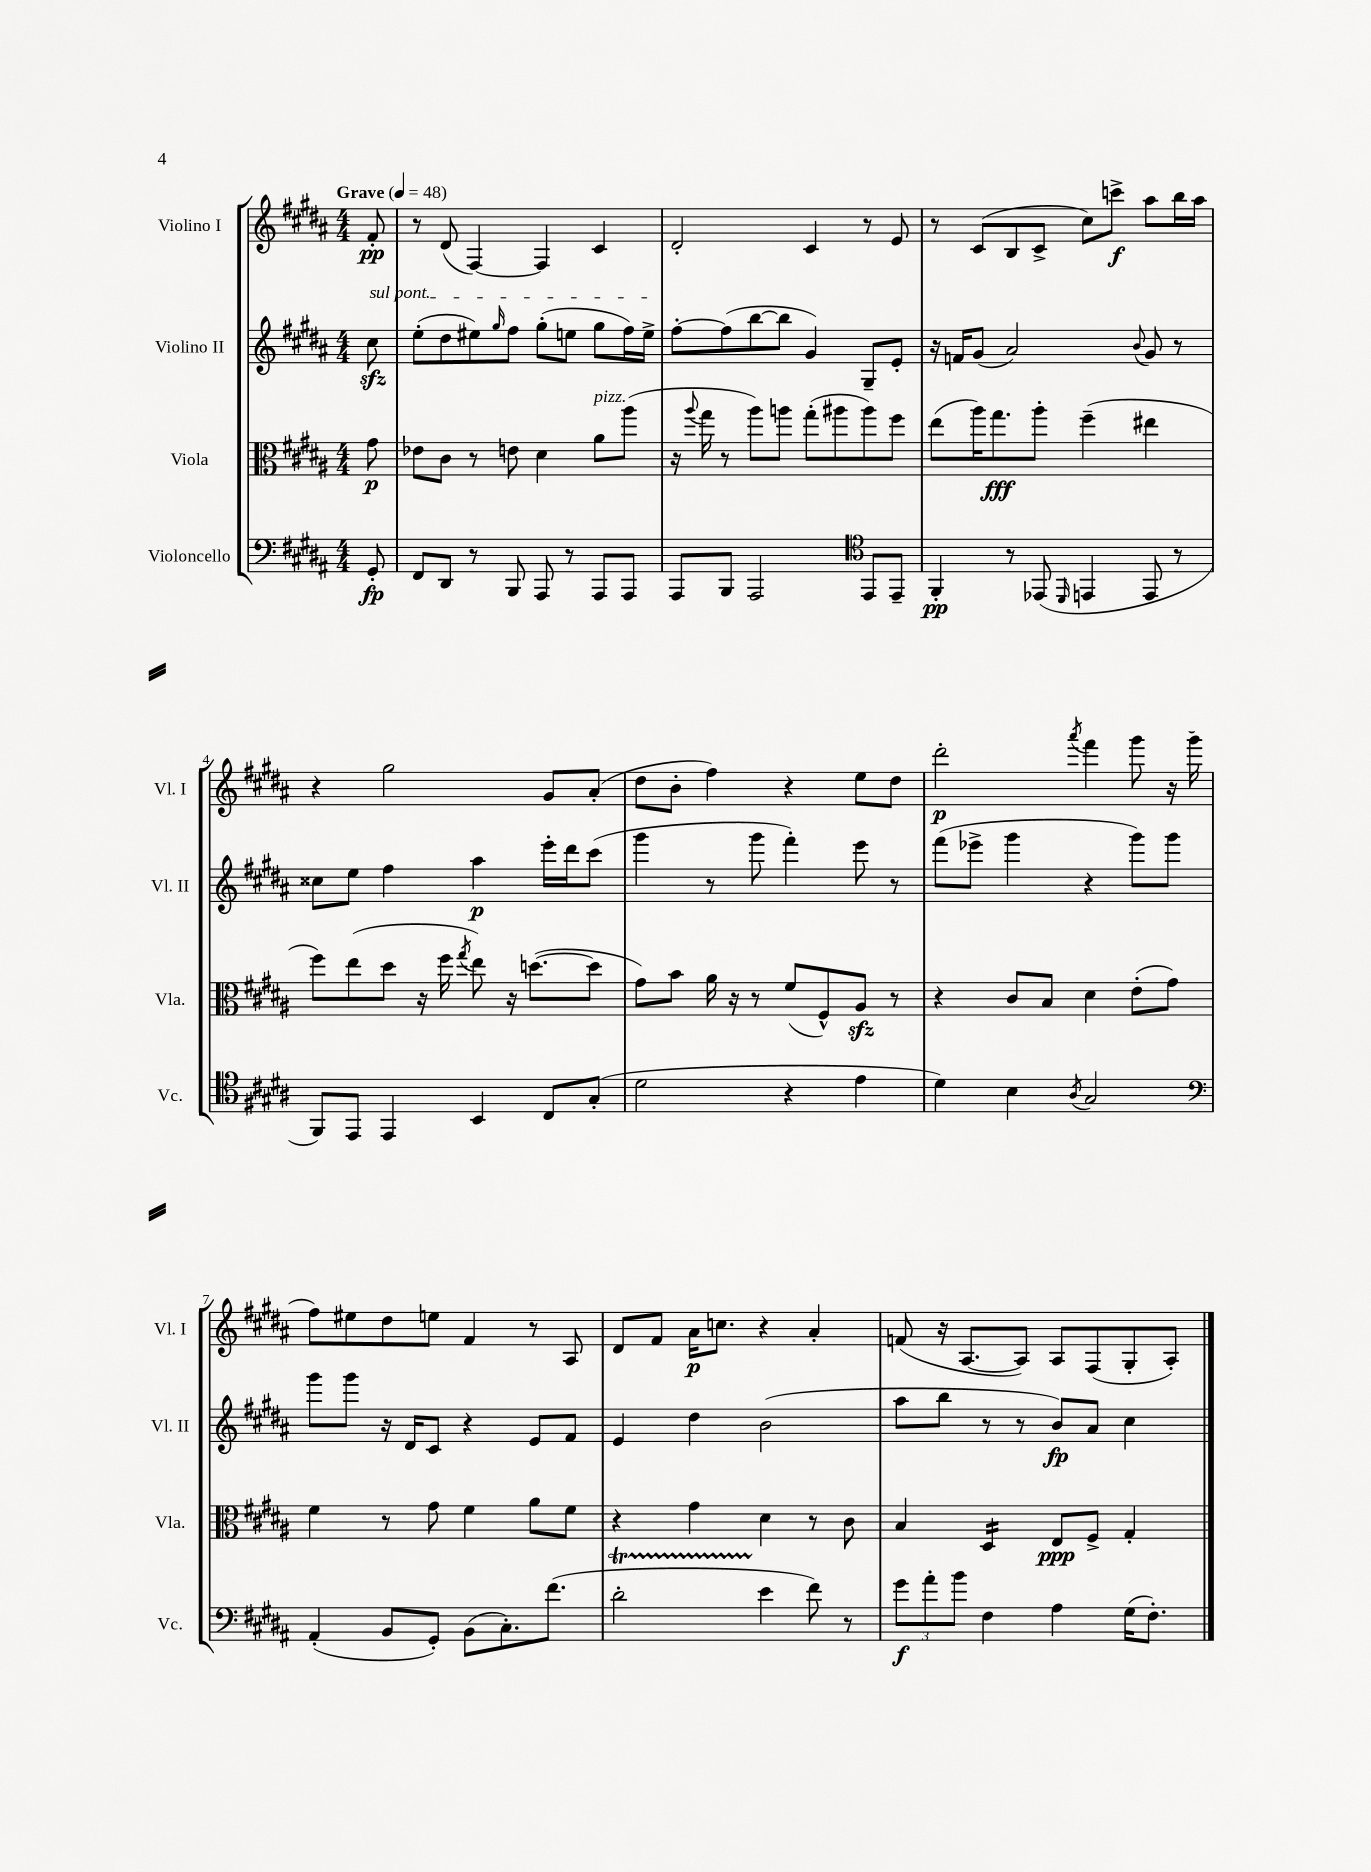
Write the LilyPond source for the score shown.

<<
\new StaffGroup <<
\new Staff = "s0" \with { instrumentName = "Violino I" shortInstrumentName = "Vl. I" } {
    \clef treble \key b \major \numericTimeSignature \time 4/4 \partial 8 \tempo "Grave" 4 = 48
    fis'8-.\pp |
    r8 dis'8( fis4~) fis4 cis'4 |
    dis'2-. cis'4 r8 e'8 |
    r8 cis'8( b8 cis'8-> cis''8) c'''8->\f ais''8 b''16 ais''16 |
    r4 gis''2 gis'8 ais'8-.( |
    dis''8 b'8-. fis''4) r4 e''8 dis''8 |
    dis'''2-.\p \acciaccatura { ais'''8 } fis'''4 gis'''8 r16 gis'''16( |
    fis''8) eis''8 dis''8 e''8 fis'4 r8 ais8 |
    dis'8 fis'8 ais'16\p c''8. r4 ais'4-. |
    f'8( r16 ais8.~ ais8) ais8 fis8( gis8-. ais8-.) \bar "|." |
}
\new Staff = "s1" \with { instrumentName = "Violino II" shortInstrumentName = "Vl. II" } {
    \clef treble \key b \major \numericTimeSignature \time 4/4 \partial 8
    \once \override TextSpanner.bound-details.left.text = \markup { \italic "sul pont." } cis''8\sfz\startTextSpan |
    e''8-.( dis''8 eis''8) \grace { gis''16 } fis''8 gis''8-.( e''8 gis''8 fis''16) e''16->\stopTextSpan |
    fis''8~-. fis''8( b''8~ b''8 gis'4) gis8-- e'8-. |
    r16 f'16 gis'8( ais'2) \appoggiatura { b'8 } gis'8 r8 |
    cisis''8 e''8 fis''4 ais''4\p e'''16-. dis'''16 cis'''8( |
    gis'''4 r8 gis'''8 fis'''4-.) e'''8 r8 |
    fis'''8( ees'''8-> gis'''4 r4 gis'''8) gis'''8 |
    gis'''8 gis'''8 r16 dis'16 cis'8 r4 e'8 fis'8 |
    e'4 dis''4 b'2( |
    ais''8 b''8 r8 r8 b'8\fp) ais'8 cis''4 \bar "|." |
}
\new Staff = "s2" \with { instrumentName = "Viola" shortInstrumentName = "Vla." } {
    \clef alto \key b \major \numericTimeSignature \time 4/4 \partial 8
    gis'8\p |
    ees'8 cis'8 r8 e'8 dis'4 ais'8^\markup { \italic "pizz." } ais''8( |
    r16 \appoggiatura { ais''8 } gis''16 r8 ais''8) a''8 gis''8-.( ais''8 ais''8) fis''8 |
    e''8( ais''16) gis''8.\fff ais''8-. fis''4--( eis''4 |
    fis''8) e''8( dis''8 r16 fis''16 \acciaccatura { gis''8 } e''8) r16 d''8.~( d''8 |
    gis'8) b'8 ais'16 r16 r8 fis'8( fis8-^) ais8\sfz r8 |
    r4 cis'8 b8 dis'4 e'8-.( gis'8) |
    fis'4 r8 gis'8 fis'4 ais'8 fis'8 |
    r4 gis'4 dis'4 r8 cis'8 |
    b4 dis4:16 e8\ppp fis8-> gis4-. \bar "|." |
}
\new Staff = "s3" \with { instrumentName = "Violoncello" shortInstrumentName = "Vc." } {
    \clef bass \key b \major \numericTimeSignature \time 4/4 \partial 8
    gis,8-.\fp |
    fis,8 dis,8 r8 b,,8 ais,,8 r8 ais,,8 ais,,8 |
    ais,,8 b,,8 ais,,2 \clef tenor e,8 e,8-- |
    fis,4-.\pp r8 ees,8( \grace { dis,16 } e,4 e,8 r8 |
    fis,8) e,8 e,4 b,4 cis8 gis8-.( |
    dis'2 r4 e'4 |
    dis'4) b4 \acciaccatura { ais8 } gis2 |
    \clef bass ais,4-.( b,8 gis,8-.) b,8( cis8.-.) fis'8.( |
    dis'2-.\startTrillSpan e'4\stopTrillSpan fis'8) r8 |
    \tuplet 3/2 { gis'8\f ais'8-. b'8 } fis4 ais4 gis16( fis8.-.) \bar "|." |
}
>>
>>
